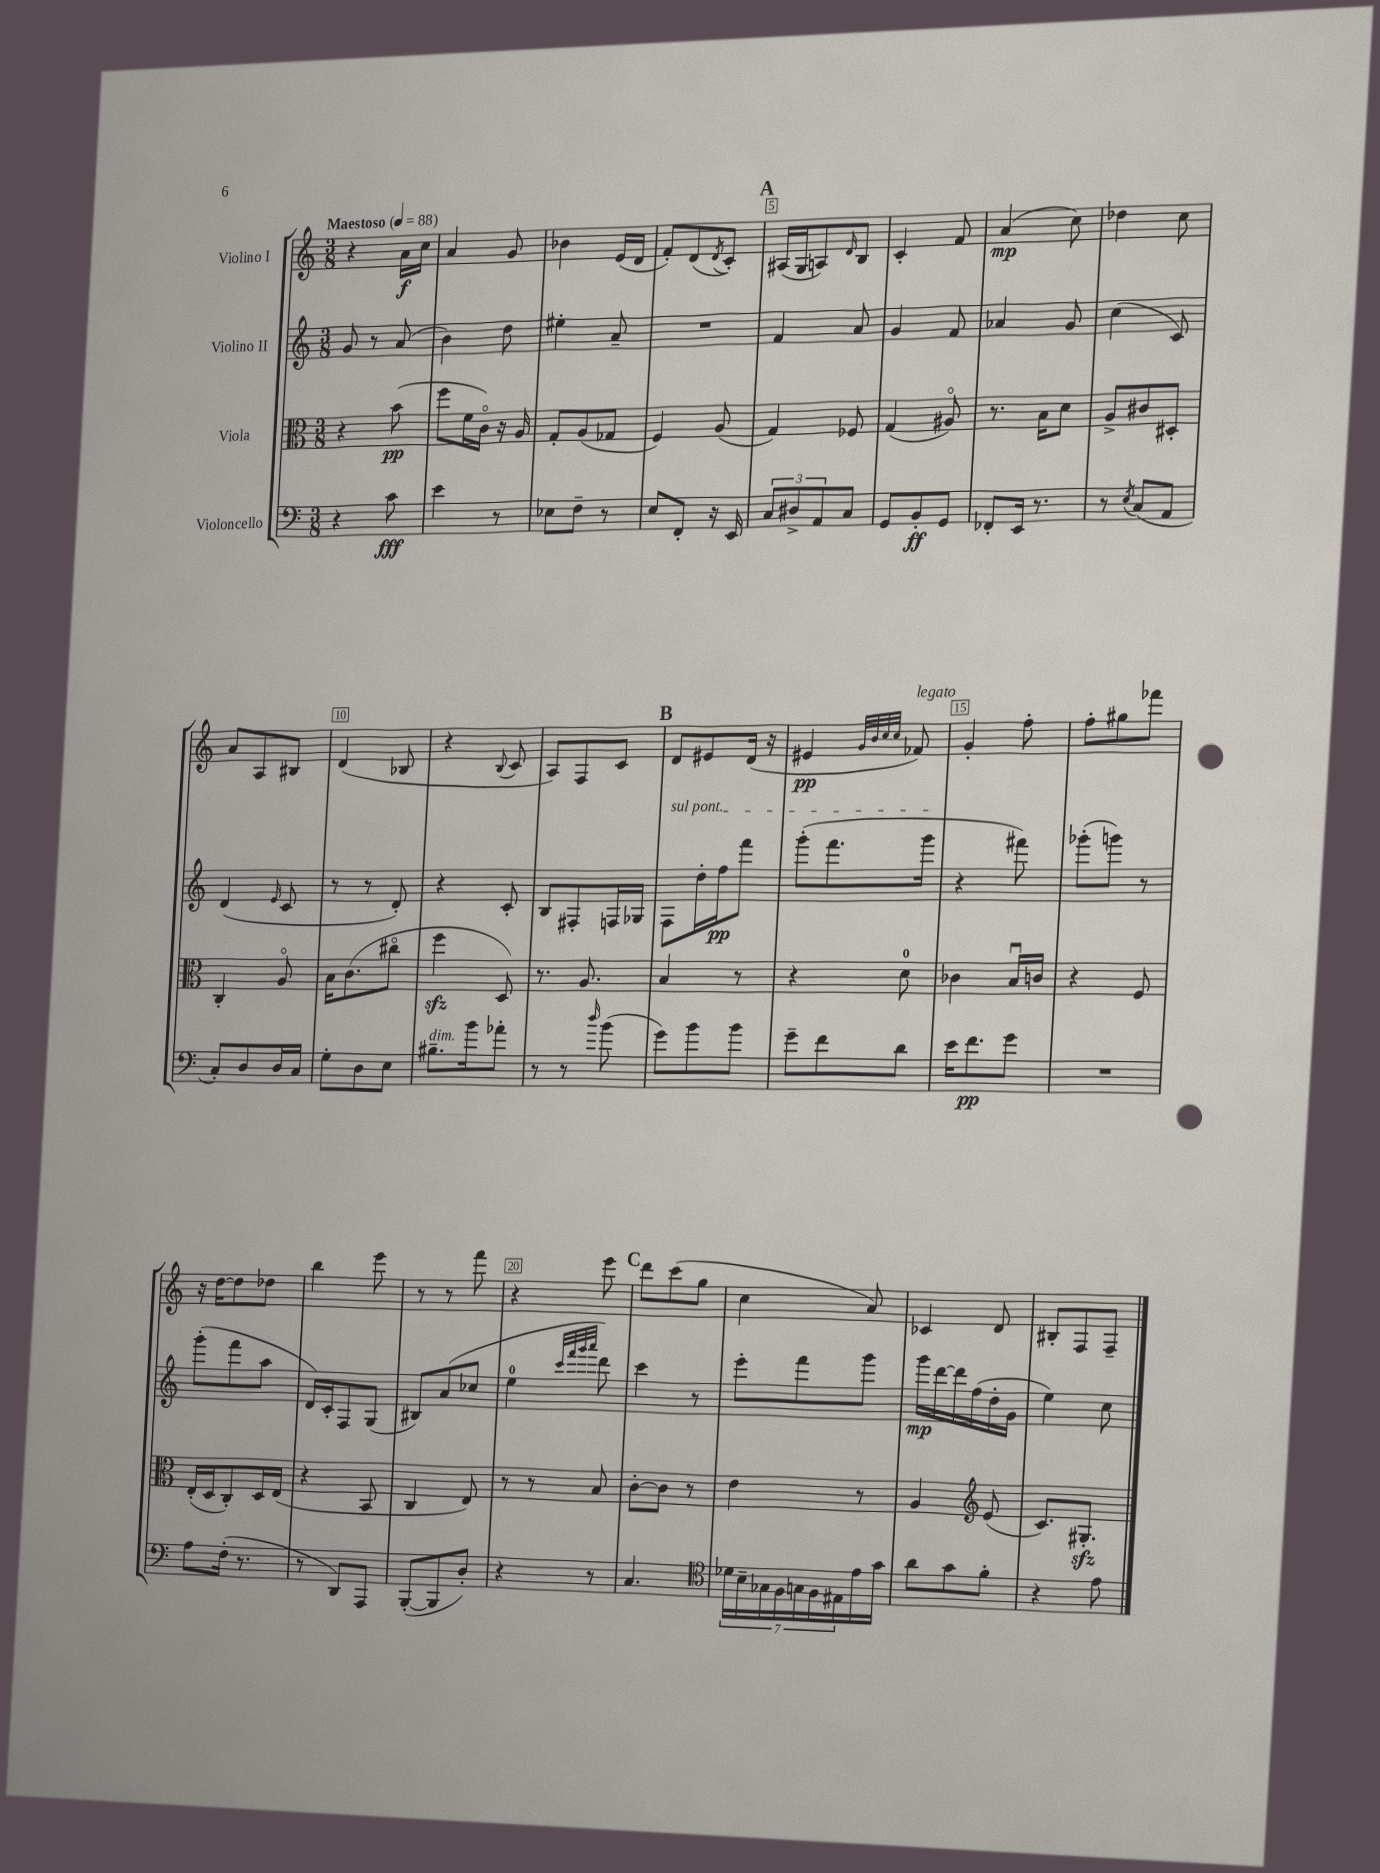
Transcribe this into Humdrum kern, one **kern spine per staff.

**kern	**dynam	**kern	**dynam	**kern	**dynam	**kern	**dynam
*part4	*part4	*part3	*part3	*part2	*part2	*part1	*part1
*staff4	*staff4	*staff3	*staff3	*staff2	*staff2	*staff1	*staff1
*I"Violoncello	*	*I"Viola	*	*I"Violino II	*	*I"Violino I	*
*clefF4	*	*clefC3	*	*clefG2	*	*clefG2	*
*k[]	*	*k[]	*	*k[]	*	*k[]	*
*M3/8	*	*M3/8	*	*M3/8	*	*M3/8	*
*MM88	*	*MM88	*	*MM88	*	*MM88	*
=1	=1	=1	=1	=1	=1	=1	=1
!	!	!	!	!	!	!LO:TX:a:B:t=Maestoso	!
4r	.	4r	.	8g/	.	4r	.
.	.	.	.	8r	.	.	.
8c\	fff	(8b\	pp	(8a/	.	16a\LL	f
.	.	.	.	.	.	16cc\JJ	.
=2	=2	=2	=2	=2	=2	=2	=2
4e\	.	8ff\L	.	4b\)	.	4a/	.
.	.	16f\L	.	.	.	.	.
.	.	16c\JJ)	.	.	.	.	.
8r	.	16r	.	8dd\	.	8g/	.
.	.	16A/	.	.	.	.	.
=3	=3	=3	=3	=3	=3	=3	=3
8E-X\L	.	8G'/L	.	4ee#X'\	.	4b-X\	.
8F~\J	.	(8A/	.	.	.	.	.
8r	.	8G-X/J	.	8a~/	.	(16e/LL	.
.	.	.	.	.	.	16d/JJ	.
=4	=4	=4	=4	=4	=4	=4	=4
8E/L	.	4F/)	.	4.r	.	8f'/L)	.
8FF'/J	.	.	.	.	.	(8d/	.
.	.	.	.	.	.	8qd/	.
16r	.	(8A/	.	.	.	8c'/J)	.
16EE/	.	.	.	.	.	.	.
!!LO:REH:place=s1:t=A
=5	=5	=5	=5	=5	=5	=5	=5
12C/L	.	4G/)	.	4f/	.	(16A#X/LL	.
.	.	.	.	.	.	16G/J	.
12D#X^/	.	.	.	.	.	.	.
.	.	.	.	.	.	8An/)	.
12AA/	.	.	.	.	.	.	.
.	.	.	.	.	.	16qqd/	.
8C/J	.	8F-X/	.	8a/	.	8B/J	.
=6	=6	=6	=6	=6	=6	=6	=6
8GG/L	.	(4G/	.	4g/	.	4c'/	.
8BB'/	ff	.	.	.	.	.	.
8GG/J	.	8A#X/)	.	8f/	.	8f/	.
=7	=7	=7	=7	=7	=7	=7	=7
8FF-X'/L	.	8.r	.	4a-X/	.	(4a/	mp
16EE/Jk	.	.	.	.	.	.	.
8.r	.	16B\KL	.	.	.	.	.
.	.	8d\J	.	8g/	.	8cc\)	.
=8	=8	=8	=8	=8	=8	=8	=8
8r	.	8A^/L	.	(4cc\	.	4dd-X\	.
8qE/	.	.	.	.	.	.	.
(8C/L	.	8c#X/	.	.	.	.	.
8AA/J	.	8D#X'/J	.	8c/)	.	8cc\	.
!!LO:LB:g=z
=9	=9	=9	=9	=9	=9	=9	=9
8C'/L)	.	4C'/	.	(4d/	.	8a/L	.
8D/	.	.	.	.	.	8A/	.
.	.	.	.	16qqe/	.	.	.
16D/L	.	8A/	.	8c/	.	8B#X/J	.
16C/JJ	.	.	.	.	.	.	.
=10	=10	=10	=10	=10	=10	=10	=10
8G'\L	.	16B\KL	.	8r	.	(4d/	.
.	.	(8.c\	.	.	.	.	.
8D\	.	.	.	8r	.	.	.
8E\J	.	8cc#X\J	.	8d'/)	.	8B-X/	.
=11	=11	=11	=11	=11	=11	=11	=11
!LO:TX:a:i:t=dim.	!	!	!	!	!	!	!
8.B#X~\L	.	4ffzz\	.	4r	.	4r	.
16b\k	.	.	.	.	.	.	.
.	.	.	.	.	.	8qqB/	.
8a-X'\J	.	8D/)	.	8c'/	.	8c/	.
=12	=12	=12	=12	=12	=12	=12	=12
8r	.	8.r	.	8B/L	.	8A/L)	.
8r	.	.	.	8F#X'/	.	8F/	.
.	.	8.A/	.	.	.	.	.
16qqdd/	.	.	.	.	.	.	.
(8b\	.	.	.	16Fn/L	.	8c/J	.
.	.	.	.	16G-X/JJ	.	.	.
!!LO:REH:place=s1:t=B
=13	=13	=13	=13	=13	=13	=13	=13
!	!	!	!	!LO:TX:a:i:t=sul pont.	!	!	!
8g\L)	.	4B/	.	8F\L	.	8d/L	.
8b\	.	.	.	16dd'\L	.	8e#X/	.
.	.	.	.	16ff\J	pp	.	.
8b\J	.	8r	.	8fff\J	.	(16d/Jk	.
.	.	.	.	.	.	16r	.
=14	=14	=14	=14	=14	=14	=14	=14
8g~\L	.	4r	.	(8ggg'\L	.	4e#X/	pp
8f\	.	.	.	8.fff\	.	.	.
.	.	.	.	.	.	32qqg/LLL	.
.	.	.	.	.	.	32qqb/	.
.	.	.	.	.	.	32qqcc/	.
.	.	.	.	.	.	32qqcc/JJJ	.
!	!	!	!	!	!	!LO:TX:a:i:t=legato	!
8d\J	.	8d\	.	.	.	8f-X/)	.
.	.	.	.	16ggg\Jk	.	.	.
=15	=15	=15	=15	=15	=15	=15	=15
16e\KL	.	4c-X\	.	4r	.	4g'/	.
8.f\	pp	.	.	.	.	.	.
8g\J	.	16Bu/LL	.	8fff#X\)	.	8ff'\	.
.	.	16cn/JJ	.	.	.	.	.
=16	=16	=16	=16	=16	=16	=16	=16
4.r	.	4r	.	(8ggg-X'\L	.	8ff'\L	.
.	.	.	.	8gggn\J)	.	8gg#X\	.
.	.	8F/	.	8r	.	8fff-X\J	.
!!LO:LB:g=z
=17	=17	=17	=17	=17	=17	=17	=17
8A\L	.	(16E'/LL	.	(8ggg'\L	.	16r	.
.	.	16D/J	.	.	.	[16dd\KL	.
(16F'\Jk	.	8C'/)	.	8fff\	.	8dd\]	.
8.r	.	.	.	.	.	.	.
.	.	16D/L	.	8aa\J	.	8dd-X\J	.
.	.	(16E/JJ	.	.	.	.	.
=18	=18	=18	=18	=18	=18	=18	=18
8r	.	4r	.	16d/LL)	.	4bb\	.
.	.	.	.	16c'/J	.	.	.
8DD/L)	.	.	.	8F/	.	.	.
8AAA/J	.	8BB/	.	(8G/J	.	8eee\	.
=19	=19	=19	=19	=19	=19	=19	=19
([8BBB'/L	.	4C/	.	8B#X/L)	.	8r	.
8BBB/]	.	.	.	(8a/	.	8r	.
8D'/J)	.	8E/)	.	8cc-X/J	.	8fff\	.
=20	=20	=20	=20	=20	=20	=20	=20
4r	.	8r	.	4ee\	.	4r	.
.	.	8r	.	.	.	.	.
.	.	.	.	32qqccc/LLL	.	.	.
.	.	.	.	32qqfff/	.	.	.
.	.	.	.	32qqggg/	.	.	.
.	.	.	.	32qqaaa/JJJ	.	.	.
8r	.	8B/	.	8ddd\)	.	8eee\	.
!!LO:REH:place=s1:t=C
=21	=21	=21	=21	=21	=21	=21	=21
4.C/	.	[8c'\L	.	4ccc\	.	8ddd\L	.
.	.	8c\J]	.	.	.	(8ccc\	.
.	.	8r	.	8r	.	8gg\J	.
=22	=22	=22	=22	=22	=22	=22	=22
*clefC4	*	*	*	*	*	*	*
28d-X\LL	.	4e\	.	8eee'\L	.	4cc\	.
28B~\	.	.	.	.	.	.	.
28G-X\	.	.	.	.	.	.	.
28F\	.	.	.	.	.	.	.
.	.	.	.	8fff\	.	.	.
28Gn\	.	.	.	.	.	.	.
28F\	.	.	.	.	.	.	.
28E#X\	.	.	.	.	.	.	.
16e\	.	8r	.	8ggg\J	.	8a/)	.
16g\JJ	.	.	.	.	.	.	.
=23	=23	=23	=23	=23	=23	=23	=23
8a\L	.	4A/	.	16ggg\LL	mp	4c-X/	.
.	.	.	.	[16ddd\	.	.	.
8g\	.	.	.	16ddd\]	.	.	.
.	.	.	.	(16ff\	.	.	.
*	*	*clefG2	*	*	*	*	*
8f'\J	.	(8e/	.	16dd'\	.	8d/	.
.	.	.	.	16g\JJ	.	.	.
=24	=24	=24	=24	=24	=24	=24	=24
4r	.	8.c/L)	.	4ee\)	.	8B#X'/L	.
.	.	.	.	.	.	8F/	.
.	.	8.G#Xzz'/J	.	.	.	.	.
8e\	.	.	.	8cc\	.	8F~/J	.
==	==	==	==	==	==	==	==
*-	*-	*-	*-	*-	*-	*-	*-
